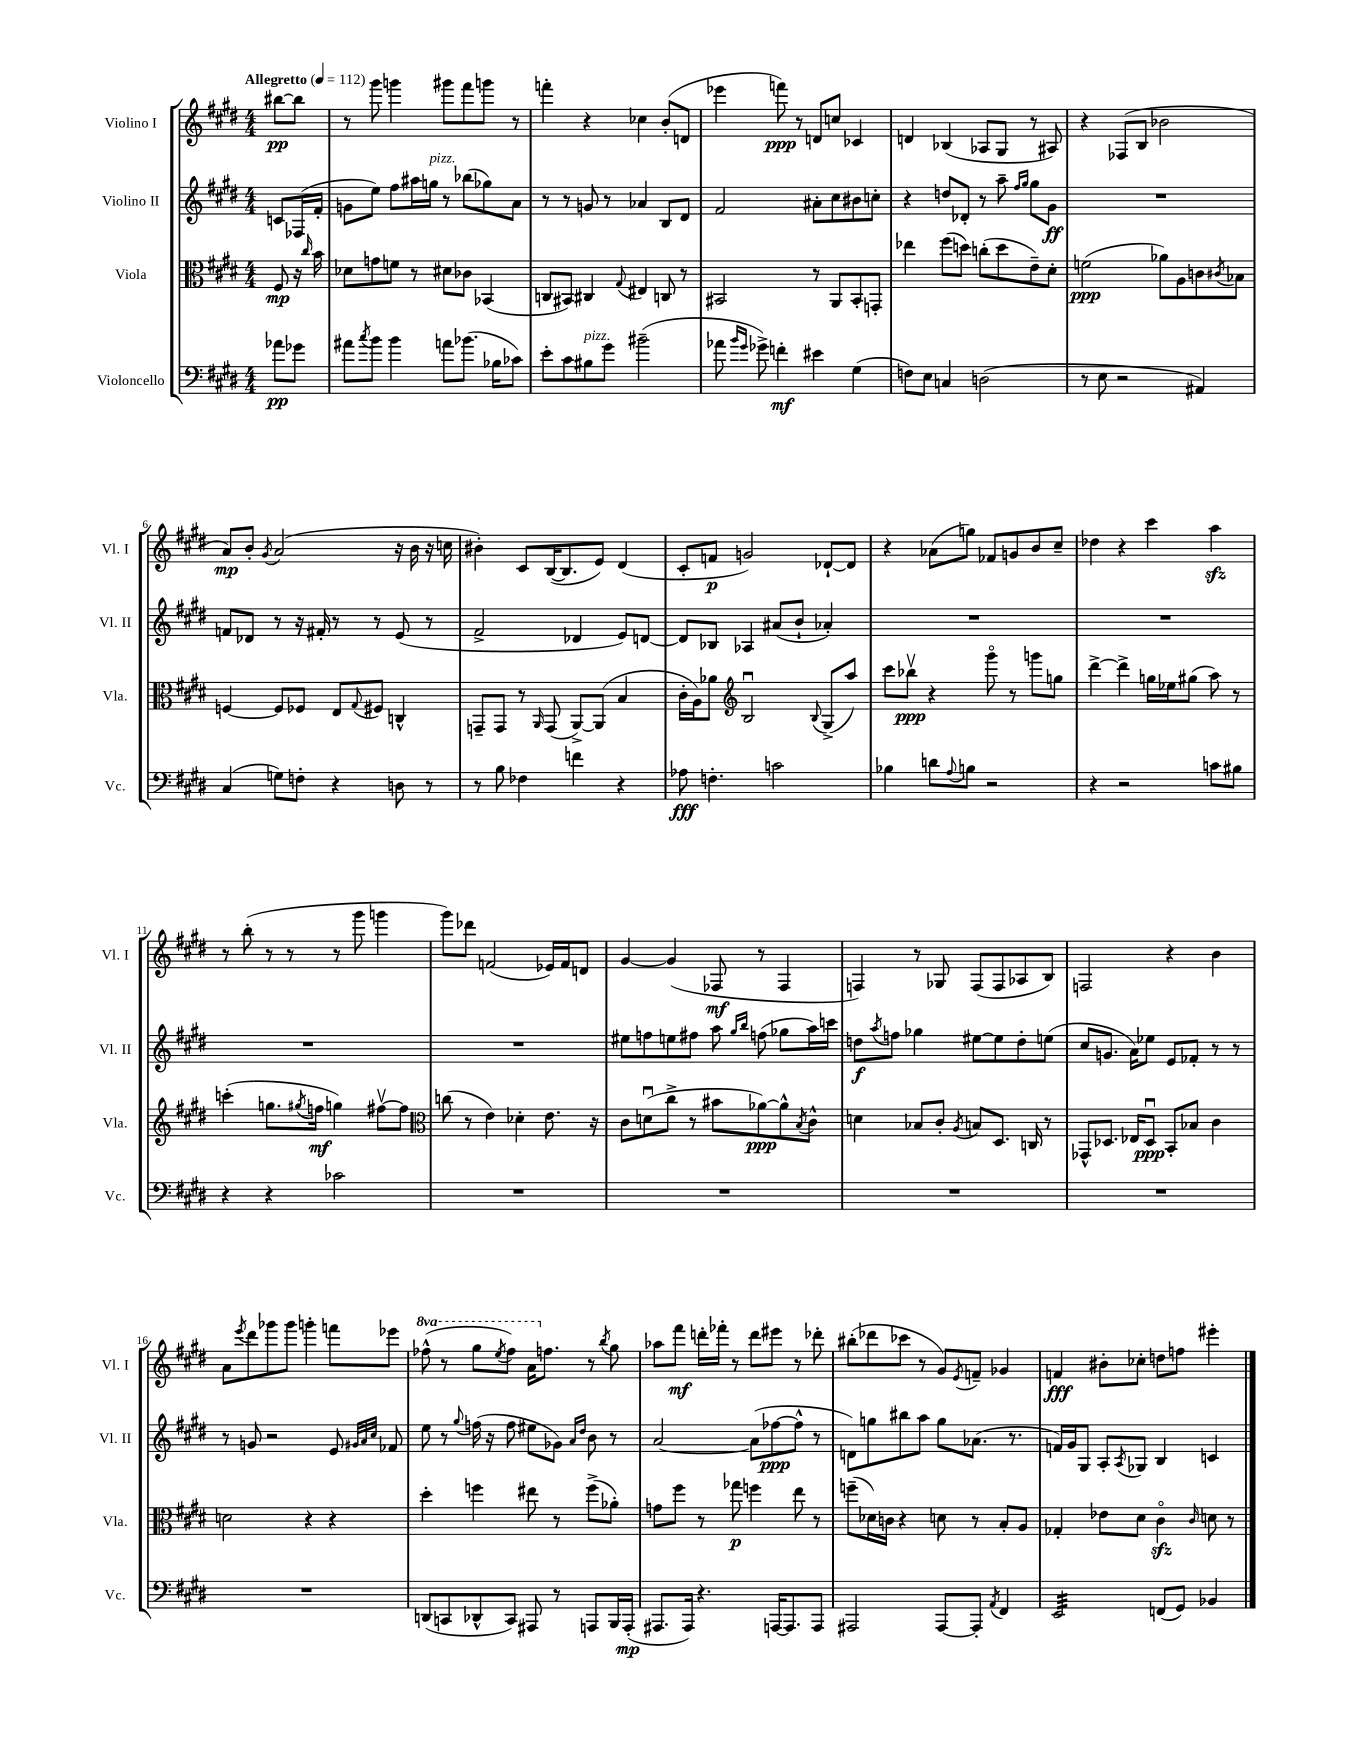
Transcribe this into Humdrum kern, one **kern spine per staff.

**kern	**kern	**kern	**kern
*staff4	*staff3	*staff2	*staff1
*clefF4	*clefC3	*clefG2	*clefG2
*k[f#c#g#d#]	*k[f#c#g#d#]	*k[f#c#g#d#]	*k[f#c#g#d#]
*M4/4	*M4/4	*M4/4	*M4/4
*MM112	*MM112	*MM112	*MM112
8a-	8F#	8c	[8bb#
8g-	16r	(16F-	8bb#]
.	16qqcc#	.	.
.	16b	16f#'	.
=	=	=	=
8a#	8d-	8g	8r
8qcc#	.	.	.
8b	8g	8ee)	8ggg#
4b	8f	8ff#	4ggg
.	8r	16aa#	.
.	.	16gg	.
8a	8d#	8r	8ggg#
(8.b-	8c-	(8bb-	8fff#
.	(4BB-	8gg-)	8ggg
16B-	.	.	.
8c-)	.	8a	8r
=	=	=	=
8e'	8C	8r	4fff'
8c#	8BB#)	8r	.
8B#	4C#	8g	4r
8g#	.	8r	.
.	8qqG#	.	.
(2b#~	4E#	4a-	4cc-
.	8C	8B	(8b'
.	8r	8d#	8d
=	=	=	=
8a-	2BB#	2f#	4eee-
16qqb	.	.	.
16qqg#	.	.	.
8g-^)	.	.	.
4f'	.	.	8fff)
.	.	.	8r
4e#	8r	8a#'	8d
.	8AA	8cc#	8cc
(4G#	8BB#'	8b#	4c-
.	8GG'	8cc'	.
=	=	=	=
8F)	4ee-	4r	4d
8E	.	.	.
4C	(8ff#	8dd	(4B-
.	8dd)	8d-'	.
(2D	(8cc'	8r	8A-
.	8dd	8aa~	8G#
.	.	16qqff#	.
.	.	16qqgg#	.
.	8e~)	8gg#	8r
.	8d#'	8g#	8A#)
=	=	=	=
8r	(2f	1r	4r
8E	.	.	.
2r	.	.	(8F-
.	.	.	8B
.	8a-)	.	2b-
.	8A	.	.
4AA#)	8c	.	.
.	8qc#	.	.
.	8B-	.	.
=	=	=	=
(4C#	[4F	8f	8a)
.	.	8d-	8b'
.	.	.	8qg#
8G)	8F]	8r	(2a
8F'	8F-	16r	.
.	.	16f#'	.
4r	8E	8r	.
.	8qqG#	.	.
.	8F#	8r	.
8D	4C^^	(8e	16r
.	.	.	16b
8r	.	8r	16r
.	.	.	16cc
=	=	=	=
8r	8GG~	2f#^	4b#')
8B	8GG	.	.
4F-	8r	.	8c#
.	16qqAA	.	.
.	(8GG	.	([16B
.	.	.	8.B]
4f	[8AA^)	4d-	.
.	(8AA]	.	8e)
4r	4B	8e)	(4d#
.	.	[8d	.
=	=	=	=
8A-	16c#'	8d]	8c#'
.	16A)	.	.
4.F'	8a-	8B-	8f
*	*clefG2	*	*
.	2Bu	4A-	2g)
2c	.	(8a#	.
.	.	8b`	.
.	8qqB	.	.
.	(8G#^	4a-')	[8d-`
.	8aa)	.	8d-]
=	=	=	=
4B-	8ccc#	1r	4r
.	8bb-v	.	.
8d	4r	.	(8a-
8qqA	.	.	.
8B	.	.	8gg)
2r	8ggg#o	.	8f-
.	8r	.	8g
.	8ggg	.	8b
.	8gg	.	8cc#~
=	=	=	=
4r	[4ddd#^	1r	4dd-
2r	4ddd#^]	.	4r
.	16gg	.	4ccc#
.	16ee-	.	.
.	(8gg#	.	.
8c	8aa)	.	4aa
8B#	8r	.	.
=	=	=	=
4r	(4ccc'	1r	8r
.	.	.	(8bb'
4r	8.gg	.	8r
.	.	.	8r
.	8qgg#	.	.
.	16ff	.	.
2c-	4gg)	.	8r
.	.	.	8ggg#
.	[8ff#v	.	4ggg
.	8ff#]	.	.
=	=	=	=
*	*clefC3	*	*
1r	(8cc	1r	8ggg#)
.	8r	.	8ddd-
.	4e)	.	(2f
.	4d-'	.	.
.	8.e	.	16e-)
.	.	.	16f
.	.	.	8d
.	16r	.	.
=	=	=	=
1r	8c#	8ee#	[4g#
.	(8du	8ff	.
.	8cc#^	8ee	(4g#]
.	8r	8ff#	.
.	8b#	8aa	8F-
.	.	16qqgg#	.
.	.	16qqbb	.
.	[8a-)	(8ff	8r
.	8a-^^]	8gg-	4F-
.	8qB	.	.
.	8c#^^	16aa)	.
.	.	16ccc	.
=	=	=	=
1r	4d	8dd	4F)
.	.	8qaa	.
.	.	8ff	.
.	8B-	4gg-	8r
.	8c#'	.	8G-
.	8qA	.	.
.	8B	[8ee#	(8F
.	8.D#	8ee#]	8F
.	.	8dd'	8A-
.	16C	.	.
.	8r	(8ee	8B)
=	=	=	=
1r	8GG-^^	8cc#	2F
.	8.D-	8.g	.
.	16E-	16a)	.
.	8D-u	8ee-	.
.	8BB'	8e	4r
.	8B-	8f-'	.
.	4c#	8r	4b
.	.	8r	.
=	=	=	=
1r	2d	8r	8a
.	.	.	8qeee
.	.	8g	8ddd#
.	.	2r	8ggg-
.	.	.	8ggg-
.	4r	.	4ggg'
.	4r	8e	8fff
.	.	32qqg#	.
.	.	32qqa	.
.	.	32qqcc#	.
.	.	8f-	8eee-
=	=	=	=
(8DD	4dd#'	8ee	(8fff-^^
8CC	.	8r	8r
.	.	8qqgg#	.
8DD-^^	4ff	(16ff	8ggg#
.	.	16r	.
.	.	.	8qeee
8CC)	.	8ff	8fff-)
8AAA#	8ee#	8ee#	16aa
.	.	.	8.ff
8r	8r	8g-)	.
.	.	16qqa	.
.	.	16qqdd#	.
8AAA	(8ff^	8b	8r
.	.	.	8qbb
16BBB	8a-')	8r	8gg#
(16AAA'	.	.	.
=	=	=	=
8.AAA#	8g	[2a	8aa-
.	8ff#	.	8fff#
16AAA#)	.	.	.
4.r	8r	.	16ddd'
.	.	.	16fff-'
.	8gg-	.	8r
.	4ff	(8a]	8ddd
[16AAA	.	[8ff-	8eee#
8.AAA]	.	.	.
.	8ee	8ff-^^]	8r
8AAA	8r	8r	8ddd-'
=	=	=	=
2AAA#	(8ff~	8d)	(8bb#'
.	16d-)	8gg	8ddd-
.	16c	.	.
.	4r	8bb#	8ccc-
.	.	8aa	8r
[8AAA#	8d	8gg	8g#)
.	.	.	8qe
8AAA#']	8r	(8.a-	8f~
8qAA	.	.	.
4FF#	8B'	.	4g-
.	.	8.r	.
.	8A	.	.
=	=	=	=
2EE	4G-'	16f)	4f
.	.	16g#	.
.	.	8G#	.
.	8e-	8A'	8b#'
.	.	8qA	.
.	8d#	8G-	8cc-'
(8FF	4c#o	4B	8dd
8GG#)	.	.	8ff
.	16qqc#	.	.
4BB-	8d	4c	4eee#'
.	8r	.	.
==	==	==	==
*-	*-	*-	*-
